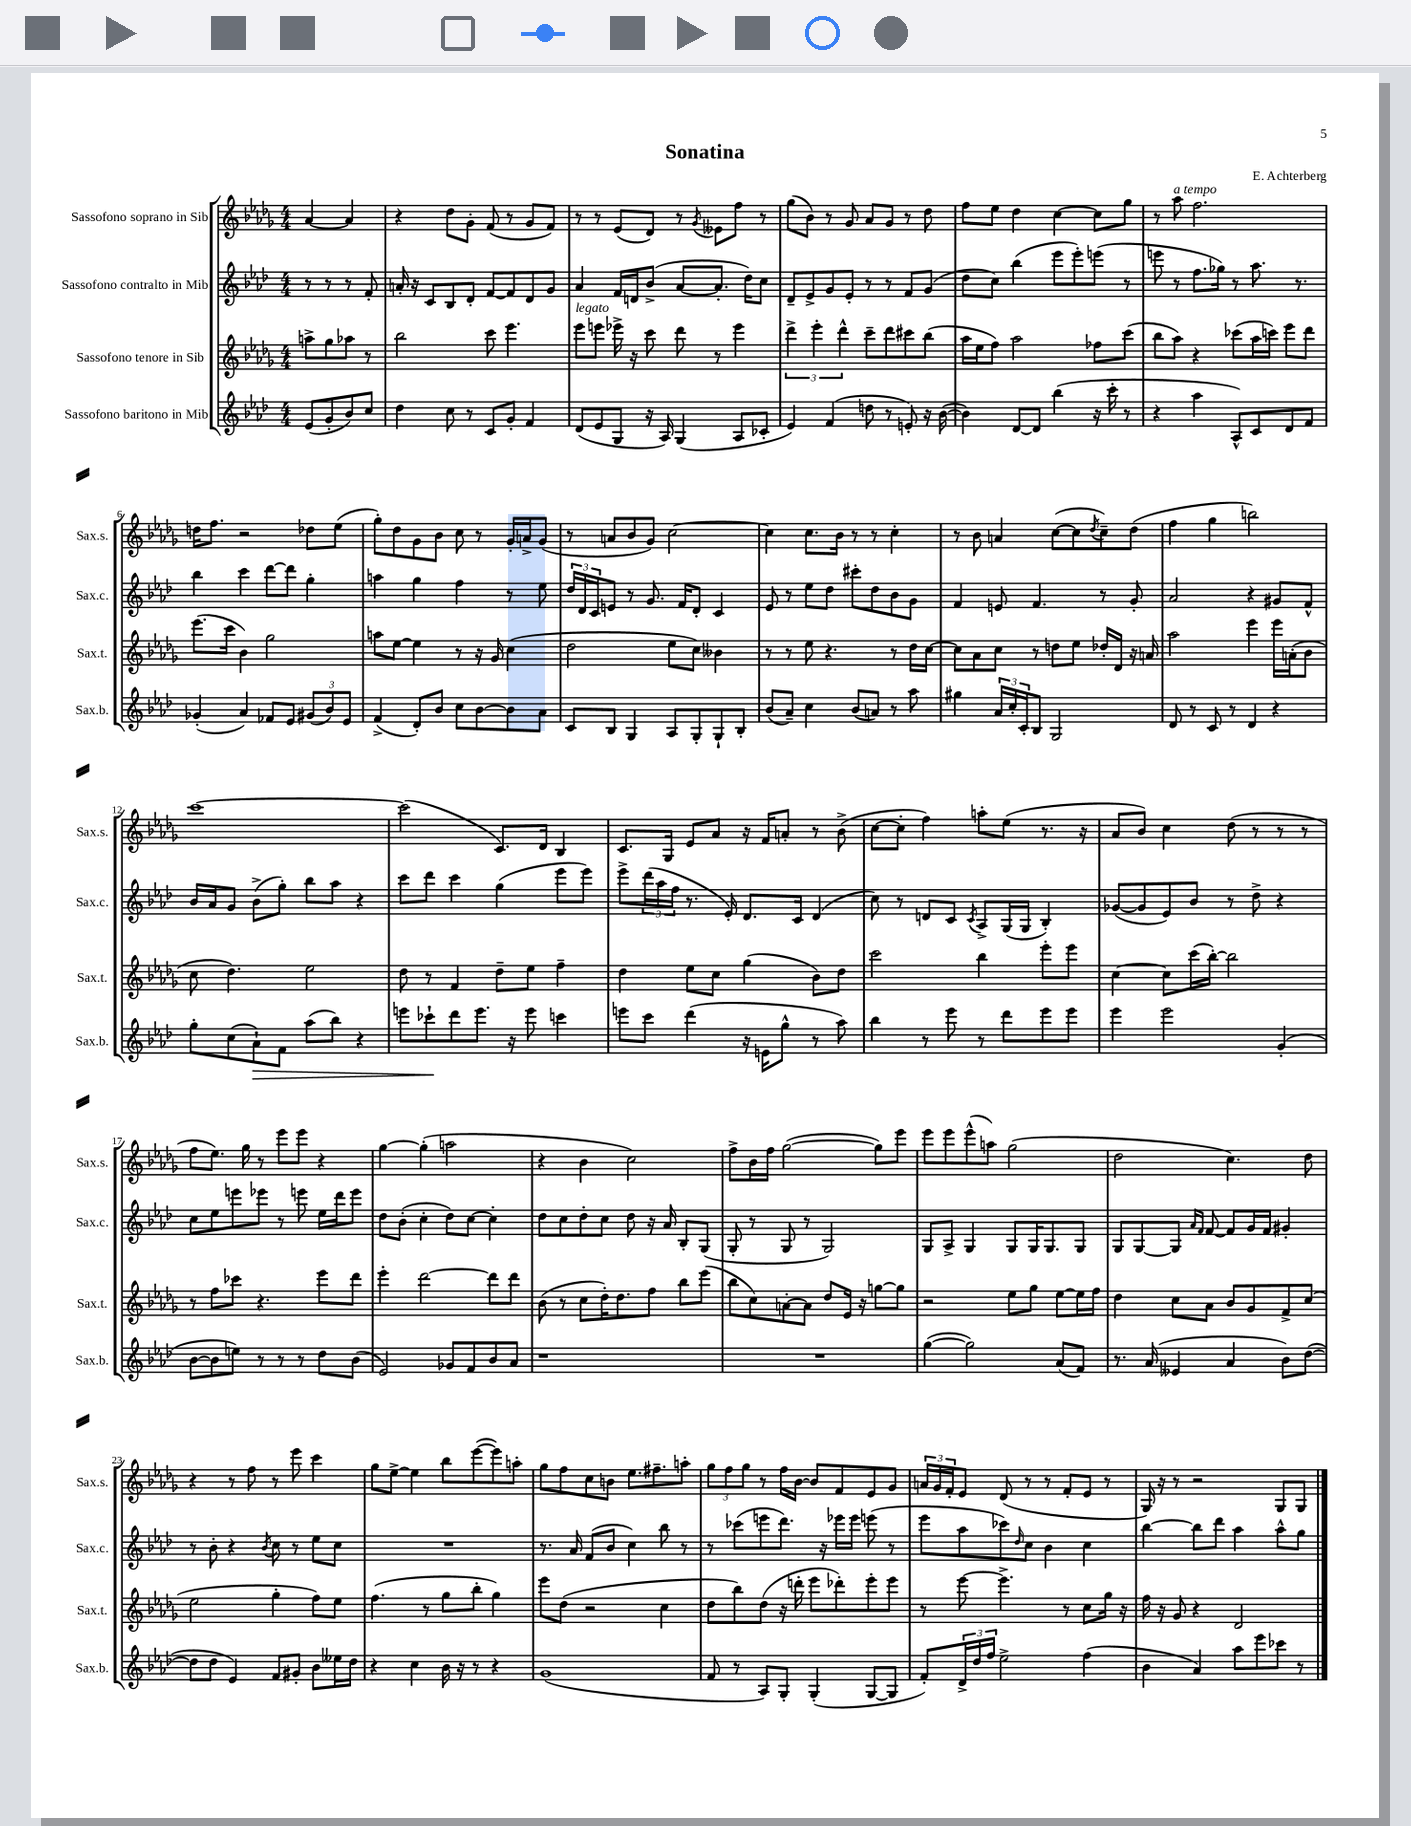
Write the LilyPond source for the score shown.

\header { title = "Sonatina" composer = "E. Achterberg" }
<<
\new StaffGroup <<
\new Staff = "s0" \with { instrumentName = "Sassofono soprano in Sib" shortInstrumentName = "Sax.s." } {
    \clef treble \key des \major \numericTimeSignature \time 4/4 \partial 2
    aes'4~ aes'4 |
    r4 des''8 ges'8-. f'8( r8 ges'8 f'8) |
    r8 r8 ees'8( des'8) r8 \acciaccatura { ges'8 } eeses'8 f''8 r8 |
    ges''8( bes'8) r8 ges'8 aes'8 ges'8 r8 des''8 |
    f''8 ees''8 des''4 c''4~ c''8 ges''8 |
    r8 aes''8^\markup { \italic "a tempo" } f''2. |
    d''16 f''8. r2 des''8 ees''8( |
    ges''8-.) des''8 ges'8 bes'8 c''8 r8 ges'16-. a'16-> ges'8( |
    r8 a'8 bes'8 ges'8) c''2~ |
    c''4 c''8. bes'16 r8 r8 c''4-. |
    r8 bes'8 a'4 c''8~( c''8 \acciaccatura { des''8 } c''8--) des''8( |
    f''4 ges''4 b''2) |
    c'''1~ |
    c'''2( c'8.) des'16 bes4 |
    c'8. ges16 ees'8 aes'8 r16 f'16 a'8-. r8 bes'8->( |
    c''8~ c''8-. f''4) a''8-. ees''8( r8. r16 |
    aes'8 bes'8) c''4 des''8( r8 r8 r8 |
    f''8 ees''8.) ges''16 r8 ees'''8 ees'''8 r4 |
    ges''4~ ges''4-.( a''2 |
    r4 bes'4 c''2) |
    f''8-> bes'16 f''16 ges''2~( ges''8) ees'''8 |
    ees'''8 ees'''8 ees'''8-^( a''8) ges''2( |
    des''2 c''4.) des''8 |
    r4 r8 f''8 r8 ees'''8 c'''4 |
    ges''8 ees''8~-> ees''4 bes''8 ees'''8~( ees'''8) a''8-. |
    ges''8 f''8 c''8 b'8 ees''8. fis''8.-- a''8-. |
    \tuplet 3/2 { ges''8 f''8 ges''8 } r8 f''16 bes'16~ bes'8 f'8 ees'8 ges'8 |
    \tuplet 3/2 { a'16 ges'16 f'16-. } ees'8 des'8( r8 r8 f'8-. ees'8 r8 |
    ges16) r16 r8 r2 ges8 ges8 \bar "|." |
}
\new Staff = "s1" \with { instrumentName = "Sassofono contralto in Mib" shortInstrumentName = "Sax.c." } {
    \clef treble \key aes \major \numericTimeSignature \time 4/4 \partial 2
    r8 r8 r8 f'8-. |
    a'16-. r16 c'8 bes8 des'8-. f'8~ f'8 des'8 g'8 |
    aes'4 f'16 d'16 bes'8->( aes'8~ aes'8.-. des''16) c''8 |
    des'8-- ees'8-> g'8 ees'8-. r8 r8 f'8 g'8( |
    des''8 c''8) bes''4( ees'''8 ees'''8-.) e'''8( r8 |
    e'''8 r8 f''8. ges''16) r8 aes''8. r8. |
    bes''4 c'''4 des'''8~ des'''8 g''4-. |
    a''4 g''4 f''4 r8 ees''8 |
    \tuplet 3/2 { des''16 des'16 c'16 } e'8 r8 g'8. f'16 des'8-. c'4 |
    ees'8 r8 ees''8 des''8 cis'''8-. des''8 bes'8 g'8 |
    f'4 e'8 f'4. r8 g'8-. |
    aes'2 r4 gis'8 f'8-^ |
    bes'16 aes'16 g'8 bes'8->( g''8-.) bes''8 aes''8 r4 |
    c'''8 des'''8 c'''4 g''4( ees'''8 ees'''8) |
    ees'''8-> \tuplet 3/2 { des'''16( aes''16 f''16 } r8. ees'16-.) des'8. c'16 des'4( |
    c''8) r8 d'8 c'8 \acciaccatura { c'8 } aes8-> g16( g16 bes4-.) |
    ges'8~( ges'8 ees'8) bes'8 r8 des''8-> r4 |
    c''8 ees''8 e'''8 ees'''8 r8 e'''8 ees''16 des'''16 e'''8 |
    des''8 bes'8-.( c''4-. des''8) c''8~ c''4-. |
    des''8 c''8 des''8-. c''8 des''8 r16 aes'16 bes8-. g8( |
    g8-. r8 g8 r8 g2) |
    g8 aes8-> g4 g8 g16 g8. g8 |
    g8 g8~ g8 \grace { aes'16 f'16 } f'8~ f'8 g'16 f'16 gis'4-. |
    r8 bes'8-. r4 \acciaccatura { bes'8 } c''8 r8 ees''8 c''8 |
    R1 |
    r8. aes'16 f'8( bes'8 c''4) bes''8 r8 |
    r8 ces'''8( e'''8 des'''8.) r16 ees'''16 ees'''16 e'''8( r8 |
    ees'''8 aes''8 ces'''8) \grace { des''16 } c''8 bes'4 c''4 |
    bes''4~ bes''8 des'''8 aes''4 aes''8-^ g''8 \bar "|." |
}
\new Staff = "s2" \with { instrumentName = "Sassofono tenore in Sib" shortInstrumentName = "Sax.t." } {
    \clef treble \key des \major \numericTimeSignature \time 4/4 \partial 2
    a''8-> ges''8 aes''8 r8 |
    bes''2 c'''8 ees'''4. |
    ees'''8^\markup { \italic "legato" } e'''8 ees'''16-> r16 c'''8 des'''8 r8 ees'''4 |
    \tuplet 3/2 { des'''4-> ees'''4-. des'''4-^ } c'''8-- des'''8 cis'''8 bes''8( |
    aes''16 ees''16 f''8) aes''2 fes''8 c'''8( |
    bes''8 aes''8) r4 ces'''8( aes''16 c'''16) ees'''8 des'''8 |
    ees'''8.( c'''16 bes'4) ges''2 |
    a''8 ees''8~ ees''4 r8 r16 ges'16 c''4( |
    des''2 ees''8 c''8) beses'4 |
    r8 r8 ees''8 r4. r8 des''16 c''16~ |
    c''8 aes'8 c''8 r8 d''8 ees''8 des''16-. des'16 r16 a'16 |
    aes''2 ees'''4 ees'''16 a'16-.( bes'8 |
    c''8 des''4.) ees''2 |
    des''8 r8 f'4 des''8-- ees''8 f''4-- |
    des''4 ees''8 c''8 ges''4( bes'8) des''8 |
    c'''2 bes''4 ees'''8-. ees'''8 |
    c''4~ c''8 c'''16( bes''16~-.) bes''2 |
    r8 f''8 ces'''8 r4. ees'''8 des'''8 |
    ees'''4-. des'''2~ des'''8 des'''8 |
    bes'8( r8 c''8 des''16-.) des''8. f''8 bes''8 ees'''8( |
    bes''8 c''8) a'8~-. a'8 des''8 ees'16 r16 g''8~ g''8 |
    r2 ees''8 ges''8 ees''8~ ees''16 f''16 |
    des''4 c''8 aes'8 bes'8 ges'8 f'8-> c''8( |
    ees''2 ges''4-. f''8) ees''8 |
    f''4.( r8 ges''8 bes''8-. ges''4) |
    ees'''8 des''8( r2 c''4 |
    des''8 bes''8) des''8( r16 d'''16-. ees'''8 des'''8-.) ees'''8-. ees'''8 |
    r8 ees'''8~ ees'''4.-> r8 c''8 ges''16 r16 |
    f''16 r16 ges'8 r4 des'2 \bar "|." |
}
\new Staff = "s3" \with { instrumentName = "Sassofono baritono in Mib" shortInstrumentName = "Sax.b." } {
    \clef treble \key aes \major \numericTimeSignature \time 4/4 \partial 2
    ees'8( g'8-. bes'8) c''8 |
    des''4 c''8 r8 c'8 g'8-. f'4 |
    des'8( ees'8 g8 r16 aes16) g4( aes8 ces'8-. |
    ees'4) f'4( d''8 r8 e'8-.) r16 bes'16~( |
    bes'4) des'8~ des'8 bes''4( r16 c'''16-. r8 |
    r4 aes''4 aes8-^) c'8 des'8 f'8 |
    ges'4-.( aes'4) fes'8 ees'8 \tuplet 3/2 { gis'8( bes'8) ees'8 } |
    f'4->( des'8-.) bes'8 c''8 bes'8~ bes'8 aes'8 |
    c'8 bes8 g4 aes8 g8-. g8-! bes8-. |
    bes'8( aes'8--) c''4 bes'8( a'8) r8 aes''8 |
    gis''4 \tuplet 3/2 { aes'16 c''16-. c'16-. } bes8 g2 |
    des'8 r8 c'8 r8 des'4 r4 |
    g''8-. c''8( aes'8-!\>) f'8 aes''8( bes''8) r4 |
    e'''8 ces'''8-!\! des'''8 e'''8. r16 e'''8 c'''4 |
    e'''8 c'''8 des'''4( r16 e'16 g''8-^ r8 aes''8) |
    bes''4 r8 ees'''8 r8 des'''8 ees'''8 ees'''8 |
    ees'''4 ees'''2 g'4-.( |
    bes'8~ bes'8 e''8) r8 r8 r8 des''8 bes'8( |
    ees'2) ges'8 f'8 bes'8 aes'8 |
    r1 |
    R1 |
    g''4~( g''2) aes'8( f'8) |
    r8. aes'16( eeses'4 aes'4 bes'8) des''8~( |
    des''8 des''8 ees'4) f'8 gis'8-. bes'8 eeses''16 des''16 |
    r4 c''4 bes'16 r16 r8 r4 |
    g'1( |
    f'8 r8 aes8) g8-. g4-.( g8~ g8 |
    f'8-.) \tuplet 3/2 { des'16-> des''16 f''16 } ees''2-> f''4( |
    bes'4 aes'4) aes''8 ees'''8 ces'''8 r8 \bar "|." |
}
>>
>>
